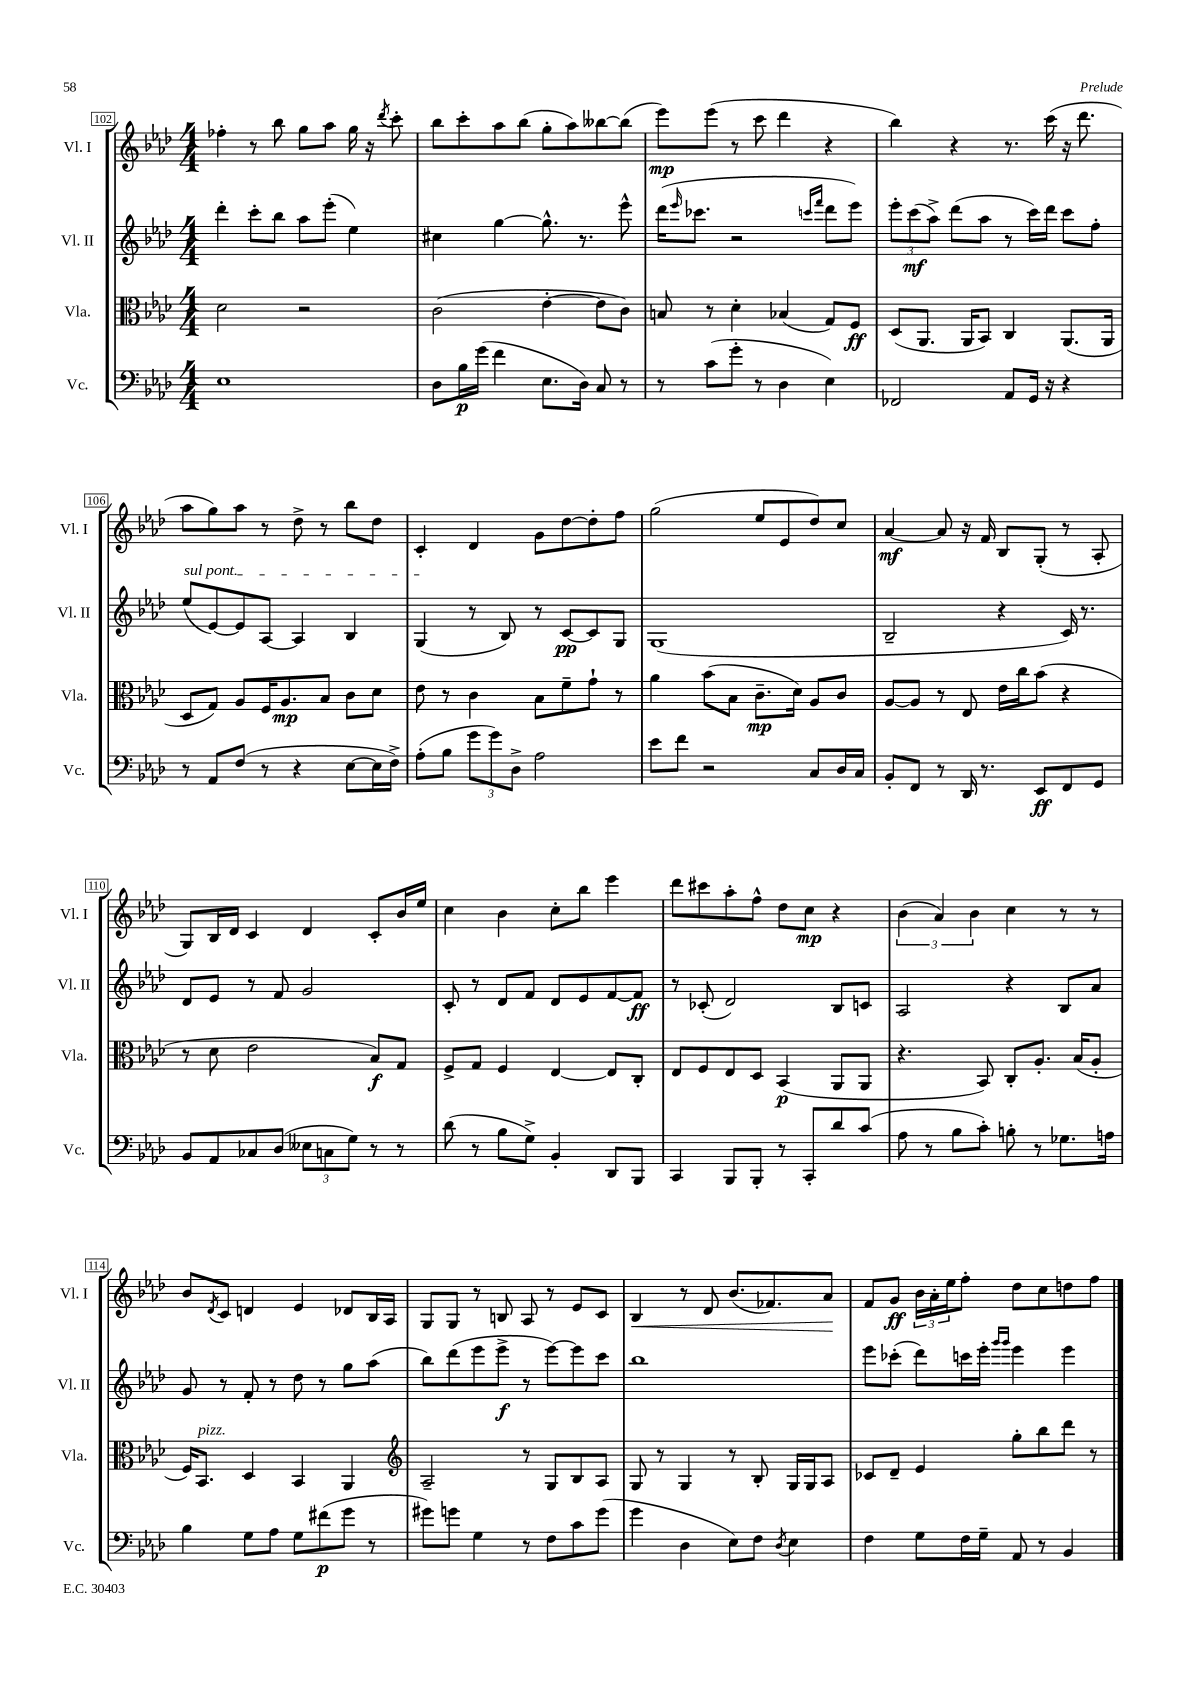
<<
\new StaffGroup <<
\new Staff = "s0" \with { instrumentName = "Vl. I" shortInstrumentName = "Vl. I" } {
    \clef treble \key aes \major \numericTimeSignature \time 4/4
    fes''4-. r8 bes''8 g''8 aes''8 g''16 r16 \acciaccatura { des'''8 } c'''8-. |
    bes''8 c'''8-. aes''8 bes''8( g''8-. aes''8) beses''8~ beses''8( |
    ees'''8\mp) ees'''8( r8 c'''8 des'''4 r4 |
    bes''4) r4 r8. c'''16( r16 des'''8. |
    aes''8 g''8) aes''8 r8 des''8-> r8 bes''8 des''8 |
    c'4-. des'4 g'8 des''8~ des''8-. f''8 |
    g''2( ees''8 ees'8 des''8) c''8 |
    aes'4~\mf aes'8 r16 f'16 bes8 g8-.( r8 aes8-. |
    g8) bes16 des'16 c'4 des'4 c'8-. bes'16 ees''16 |
    c''4 bes'4 c''8-. bes''8 ees'''4 |
    des'''8 cis'''8 aes''8-. f''8-^ des''8 c''8\mp r4 |
    \tuplet 3/2 { bes'4( aes'4) bes'4 } c''4 r8 r8 |
    bes'8 \acciaccatura { des'8 } c'8 d'4 ees'4 des'8 bes16 aes16 |
    g8 g8 r8 b8 aes8 r8 ees'8 c'8 |
    bes4\< r8 des'8 bes'8.( fes'8.) aes'8\! |
    f'8 g'8\ff \tuplet 3/2 { bes'16 aes'16-. ees''16 } f''8-. des''8 c''8 d''8 f''8 \bar "|." |
}
\new Staff = "s1" \with { instrumentName = "Vl. II" shortInstrumentName = "Vl. II" } {
    \clef treble \key aes \major \numericTimeSignature \time 4/4
    des'''4-. c'''8-. bes''8 aes''8 ees'''8-.( ees''4) |
    cis''4 g''4~ g''8.-^ r8. ees'''8-^ |
    des'''16( \grace { ees'''16 } ces'''8. r2 \grace { c'''16 f'''16 } des'''8 ees'''8) |
    \tuplet 3/2 { ees'''8-. c'''8\mf( aes''8->) } des'''8( aes''8 r8 c'''16) des'''16 c'''8 f''8-. |
    \once \override TextSpanner.bound-details.left.text = \markup { \italic "sul pont." } ees''8\startTextSpan( ees'8~) ees'8 aes8~ aes4 bes4 |
    g4\stopTextSpan( r8 bes8) r8 c'8~\pp c'8 g8 |
    g1( |
    bes2-- r4 c'16) r8. |
    des'8 ees'8 r8 f'8 g'2 |
    c'8-. r8 des'8 f'8 des'8 ees'8 f'8~ f'8\ff |
    r8 ces'8-.( des'2) bes8 c'8 |
    aes2 r4 bes8 aes'8 |
    g'8 r8 f'8-. r8 des''8 r8 g''8 aes''8( |
    bes''8) des'''8( ees'''8 ees'''8->\f r8 ees'''8~) ees'''8 c'''8 |
    bes''1 |
    ees'''8 ces'''8-.( des'''8) c'''16 ees'''16-. \grace { g'''16 g'''16 } ees'''4 ees'''4 \bar "|." |
}
\new Staff = "s2" \with { instrumentName = "Vla." shortInstrumentName = "Vla." } {
    \clef alto \key aes \major \numericTimeSignature \time 4/4
    des'2 r2 |
    c'2( ees'4~-. ees'8 c'8) |
    b8 r8 des'4-. bes4( g8) f8\ff |
    des8( aes,8. aes,16 bes,8) c4 aes,8.( aes,16 |
    des8 g8) aes8 f16 aes8.\mp bes8 c'8 des'8 |
    ees'8 r8 c'4 bes8 f'8-- g'8-! r8 |
    aes'4 bes'8( bes8 c'8.--\mp des'16) aes8 c'8 |
    aes8~ aes8 r8 ees8 ees'16 c''16 bes'8( r4 |
    r8 des'8 ees'2 bes8\f) g8 |
    f8-> g8 f4 ees4~ ees8 c8-. |
    ees8 f8 ees8 des8 bes,4\p( aes,8 aes,8 |
    r4. bes,8) c8-. aes8.-. bes16( aes8-. |
    f16) bes,8.^\markup { \italic "pizz." } des4 bes,4 aes,4 |
    \clef treble aes2-- r8 g8 bes8 aes8 |
    g8 r8 g4 r8 bes8-. g16 g16 aes8 |
    ces'8 des'8-- ees'4 g''8-. bes''8 des'''8 r8 \bar "|." |
}
\new Staff = "s3" \with { instrumentName = "Vc." shortInstrumentName = "Vc." } {
    \clef bass \key aes \major \numericTimeSignature \time 4/4
    ees1 |
    des8 bes16\p g'16( f'4 ees8. des16) c8 r8 |
    r8 c'8( g'8-. r8 des4 ees4) |
    fes,2 aes,8 g,16 r16 r4 |
    r8 aes,8 f8( r8 r4 ees8~ ees16 f16->) |
    aes8-.( bes8 \tuplet 3/2 { g'8 g'8) des8-> } aes2 |
    ees'8 f'8 r2 c8 des16 c16 |
    bes,8-. f,8 r8 des,16 r8. ees,8\ff f,8 g,8 |
    bes,8 aes,8 ces8 des8( \tuplet 3/2 { eeses8 c8 g8) } r8 r8 |
    des'8( r8 bes8 g8->) bes,4-. des,8 bes,,8 |
    c,4 bes,,8 bes,,8-. r8 c,8-. des'8 c'8( |
    aes8 r8 bes8 c'8-.) b8-. r8 ges8. a16 |
    bes4 g8 aes8 g8 fis'8\p( g'8 r8 |
    gis'8) g'8 g4 r8 f8 c'8 g'8( |
    g'4 des4 ees8) f8 \acciaccatura { des8 } ees4 |
    f4 g8 f16 g16-- aes,8 r8 bes,4 \bar "|." |
}
>>
>>
\layout { \context { \Score currentBarNumber = #102 \override BarNumber.stencil = #(make-stencil-boxer 0.1 0.3 ly:text-interface::print) } }
